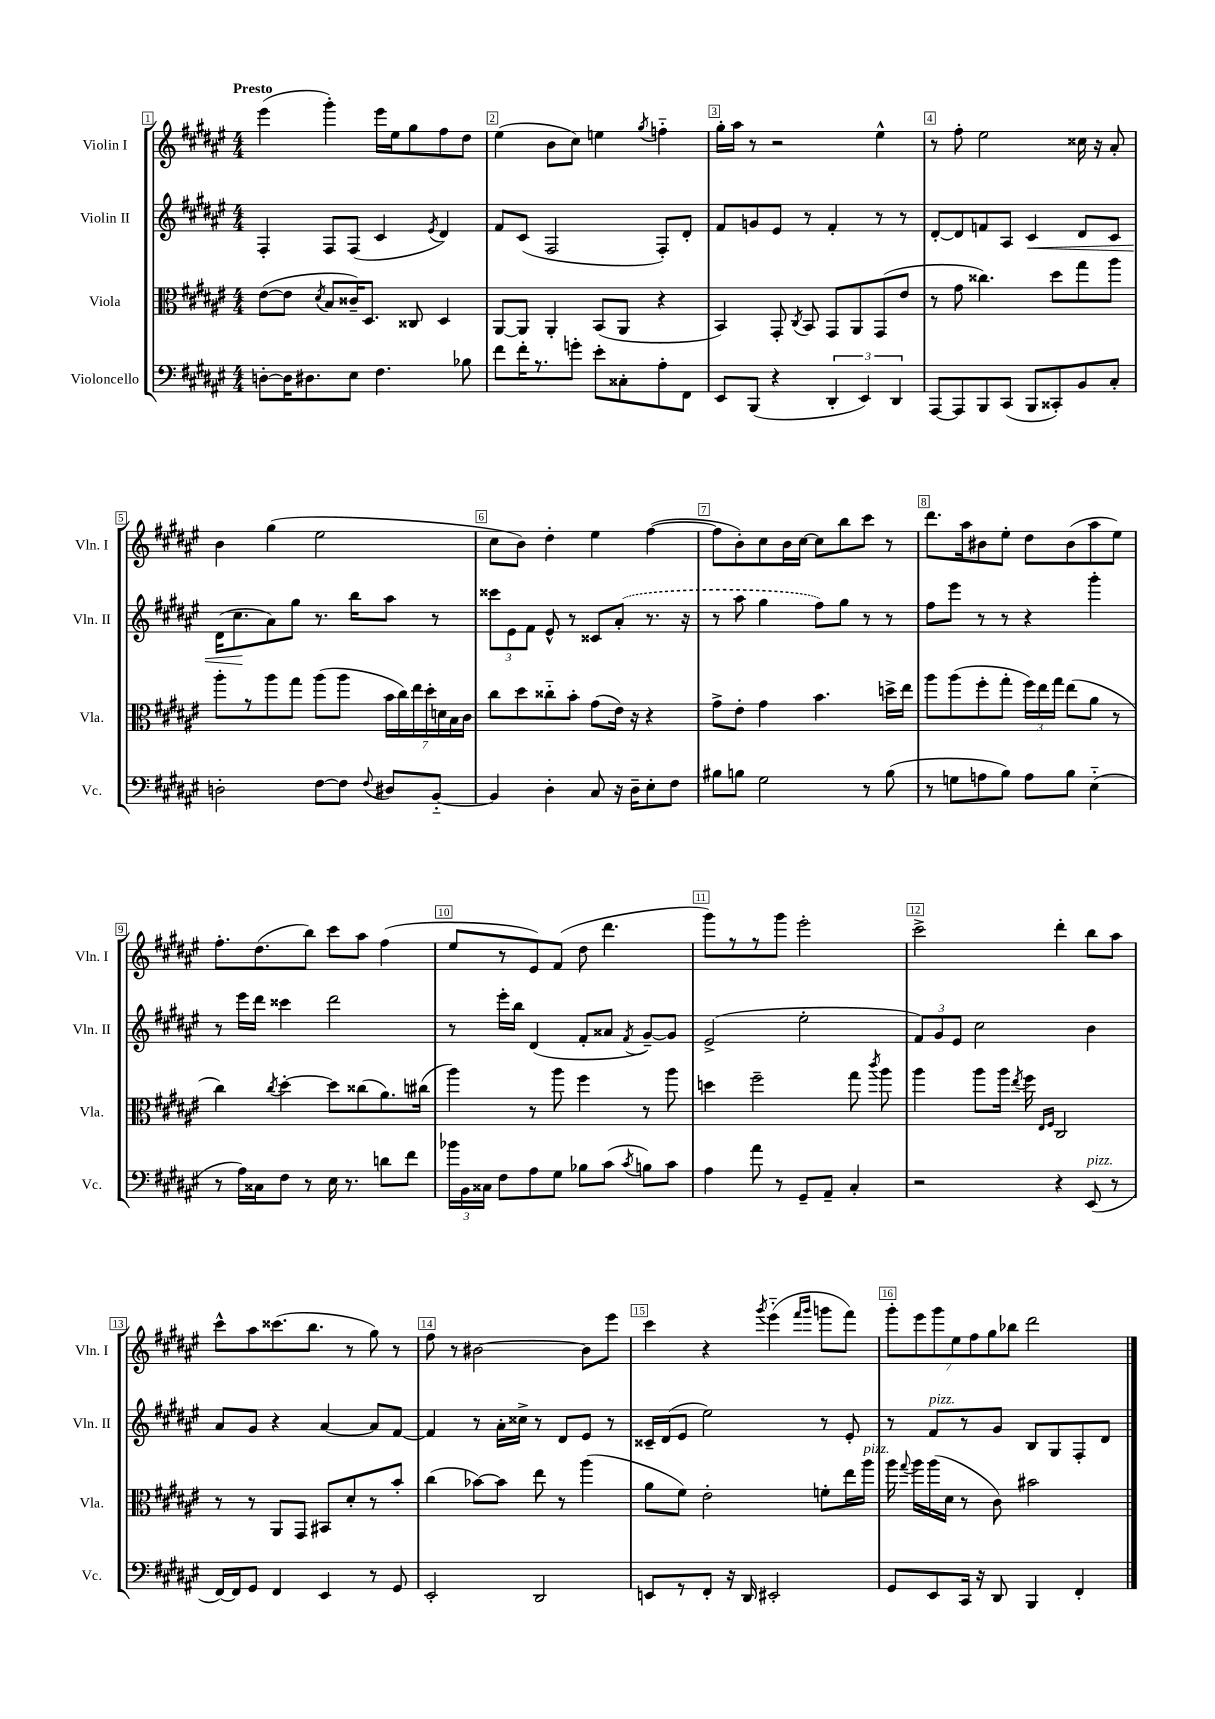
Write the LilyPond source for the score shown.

<<
\new StaffGroup <<
\new Staff = "s0" \with { instrumentName = "Violin I" shortInstrumentName = "Vln. I" } {
    \clef treble \key fis \major \numericTimeSignature \time 4/4 \tempo "Presto"
    \autoBeamOff eis'''4( gis'''4-.) eis'''16[ eis''16 gis''8 fis''8 dis''8] |
    eis''4( b'8[ cis''8]) e''4 \acciaccatura { gis''8 } f''4-_ |
    gis''16[-. ais''16] r8 r2 eis''4-^ |
    r8 fis''8-. eis''2 cisis''16 r16 ais'8-. |
    b'4 gis''4( eis''2 |
    cis''8[ b'8]) dis''4-. eis''4 fis''4~( |
    fis''8[ b'8-.) cis''8 b'16 cis''16]~ cis''8[ b''8 cis'''8] r8 |
    dis'''8.[ ais''16 bis'8 eis''8]-. dis''8[ bis'8( ais''8 eis''8]) |
    fis''8.[-. dis''8.( b''8]) cis'''8[ ais''8] fis''4( |
    eis''8[ r8 eis'8) fis'8]( dis''8 dis'''4. |
    gis'''8[) r8 r8 gis'''8] eis'''2-. |
    cis'''2-> dis'''4-. b''8[ ais''8] |
    cis'''8[-^ ais''8 cisis'''8.( b''8.] r8 gis''8) r8 |
    fis''8 r8 bis'2~ bis'8[ eis'''8] |
    cis'''4 r4 \acciaccatura { gis'''8 } eis'''4-_( \grace { fis'''16[ gis'''16] } g'''8[ fis'''8]) |
    \tuplet 7/4 { gis'''8[-. eis'''8 gis'''8 eis''8 fis''8 gis''8 bes''8] } dis'''2 \bar "|." |
}
\new Staff = "s1" \with { instrumentName = "Violin II" shortInstrumentName = "Vln. II" } {
    \clef treble \key fis \major \numericTimeSignature \time 4/4
    \autoBeamOff fis4-. fis8[ fis8]( cis'4 \acciaccatura { eis'8 } dis'4) |
    fis'8[ cis'8]( fis2 fis8[-.) dis'8]-. |
    fis'8[ g'8 eis'8] r8 fis'4-. r8 r8 |
    dis'8[~-. dis'8 f'8 ais8] cis'4\< dis'8[ cis'8] |
    dis'16[( cis''8.\! ais'8) gis''8] r8. b''16[ ais''8] r8 |
    \tuplet 3/2 { cisis'''8[ eis'8 fis'8] } eis'8-^ r8 cisis'8[ \once \slurDashed ais'8]-.( r8. r16 |
    r8 ais''8 gis''4 fis''8[) gis''8] r8 r8 |
    fis''8[ eis'''8] r8 r8 r4 gis'''4-. |
    r8 eis'''16[ dis'''16] cisis'''4 dis'''2 |
    r8 eis'''16[-. b''16] dis'4( fis'8[-. aisis'8] \acciaccatura { fis'8 } gis'8[~--) gis'8] |
    eis'2->( eis''2-. |
    \tuplet 3/2 { fis'8[) gis'8 eis'8] } cis''2 b'4 |
    ais'8[ gis'8] r4 ais'4~ ais'8[ fis'8]~ |
    fis'4 r8 ais'16[-. cisis''16]-> r8 dis'8[ eis'8] r8 |
    cisis'16[-- dis'16( eis'8] eis''2) r8 eis'8-. |
    r8 fis'8[^\markup { \italic "pizz." } r8 gis'8] b8[ gis8 fis8-. dis'8] \bar "|." |
}
\new Staff = "s2" \with { instrumentName = "Viola" shortInstrumentName = "Vla." } {
    \clef alto \key fis \major \numericTimeSignature \time 4/4
    \autoBeamOff eis'8[~( eis'8] \acciaccatura { dis'8 } b8[ cisis'16--) dis8.] cisis8 dis4 |
    ais,8[~ ais,8] ais,4-. b,8[( ais,8] r4 |
    b,4) gis,8-. \acciaccatura { cis8 } b,8 gis,8[ ais,8 gis,8( eis'8] |
    r8 gis'8 cisis''4.) dis''8[ gis''8 ais''8] |
    ais''8[-. r8 ais''8 gis''8] ais''8[( ais''8] \tuplet 7/4 { b'16[ cis''16) eis''16 dis''16-. d'16 b16 cis'16] } |
    cis''8[ dis''8 cisis''8-_ b'8]-. gis'8[( eis'16]) r16 r4 |
    gis'8[-> eis'8]-. gis'4 b'4. d''16[-> eis''16] |
    ais''8[ ais''8( fis''8-. gis''8]-. \tuplet 3/2 { fis''16[) eis''16 gis''16] } eis''8[( ais'8] r8 |
    cis''4) \acciaccatura { cis''8 } dis''4~-. dis''8[ cisis''8( ais'8.) cis''16]( |
    ais''4) r8 ais''8 fis''4 r8 ais''8 |
    d''4 fis''2-- gis''8 \acciaccatura { cis'''8 } ais''8 |
    ais''4 ais''8[ ais''16] \acciaccatura { eis''8 } fis''16 \grace { eis16[ fis16] } cis2 |
    r8 r8 ais,8[ gis,8] bis,8[ dis'8-. r8 b'8]-. |
    cis''4( bes'8[~) bes'8] eis''8 r8 ais''4( |
    ais'8[ fis'8]) eis'2-. f'8[-. eis''16 ais''16]^\markup { \italic "pizz." } |
    ais''16 \appoggiatura { gis''8 } ais''16[ ais''16( dis'16] r8 cis'8) bis'2 \bar "|." |
}
\new Staff = "s3" \with { instrumentName = "Violoncello" shortInstrumentName = "Vc." } {
    \clef bass \key fis \major \numericTimeSignature \time 4/4
    \autoBeamOff d8[~-. d16 dis8. eis8] fis4. bes8 |
    fis'8[ fis'16-. r8. g'8]-. eis'8[-. cisis8-. ais8-. fis,8] |
    eis,8[ b,,8]( r4 \tuplet 3/2 { dis,4-. eis,4) dis,4 } |
    ais,,8[~ ais,,8 b,,8 cis,8]( b,,8[ cisis,8-.) b,8 cis8]-. |
    d2-. fis8[~ fis8] \appoggiatura { fis8 } dis8[ b,8]~-_ |
    b,4 dis4-. cis8 r16 dis16[-- eis8-. fis8] |
    bis8[ b8] gis2 r8 b8( |
    r8 g8[ a8 b8]) a8[ b8] eis4-_( |
    r8 ais16[) cisis16 fis8] r8 eis16 r8. d'8[ fis'8] |
    \tuplet 3/2 { bes'16[ b,16 cisis16] } fis8[ ais8 gis8] bes8[ cis'8]( \acciaccatura { cis'8 } b8[) cis'8] |
    ais4 ais'8 r8 gis,8[-- ais,8]-- cis4-. |
    r2 r4 eis,8^\markup { \italic "pizz." }( r8 |
    fis,16[~) fis,16 gis,8] fis,4 eis,4 r8 gis,8 |
    eis,2-. dis,2 |
    e,8[ r8 fis,8]-. r16 dis,16 eis,2-. |
    gis,8[ eis,8 cis,16] r16 dis,8 b,,4 fis,4-. \bar "|." |
}
>>
>>
\layout { \context { \Score \override BarNumber.break-visibility = ##(#f #t #t) barNumberVisibility = #all-bar-numbers-visible \override BarNumber.stencil = #(make-stencil-boxer 0.1 0.3 ly:text-interface::print) } }
